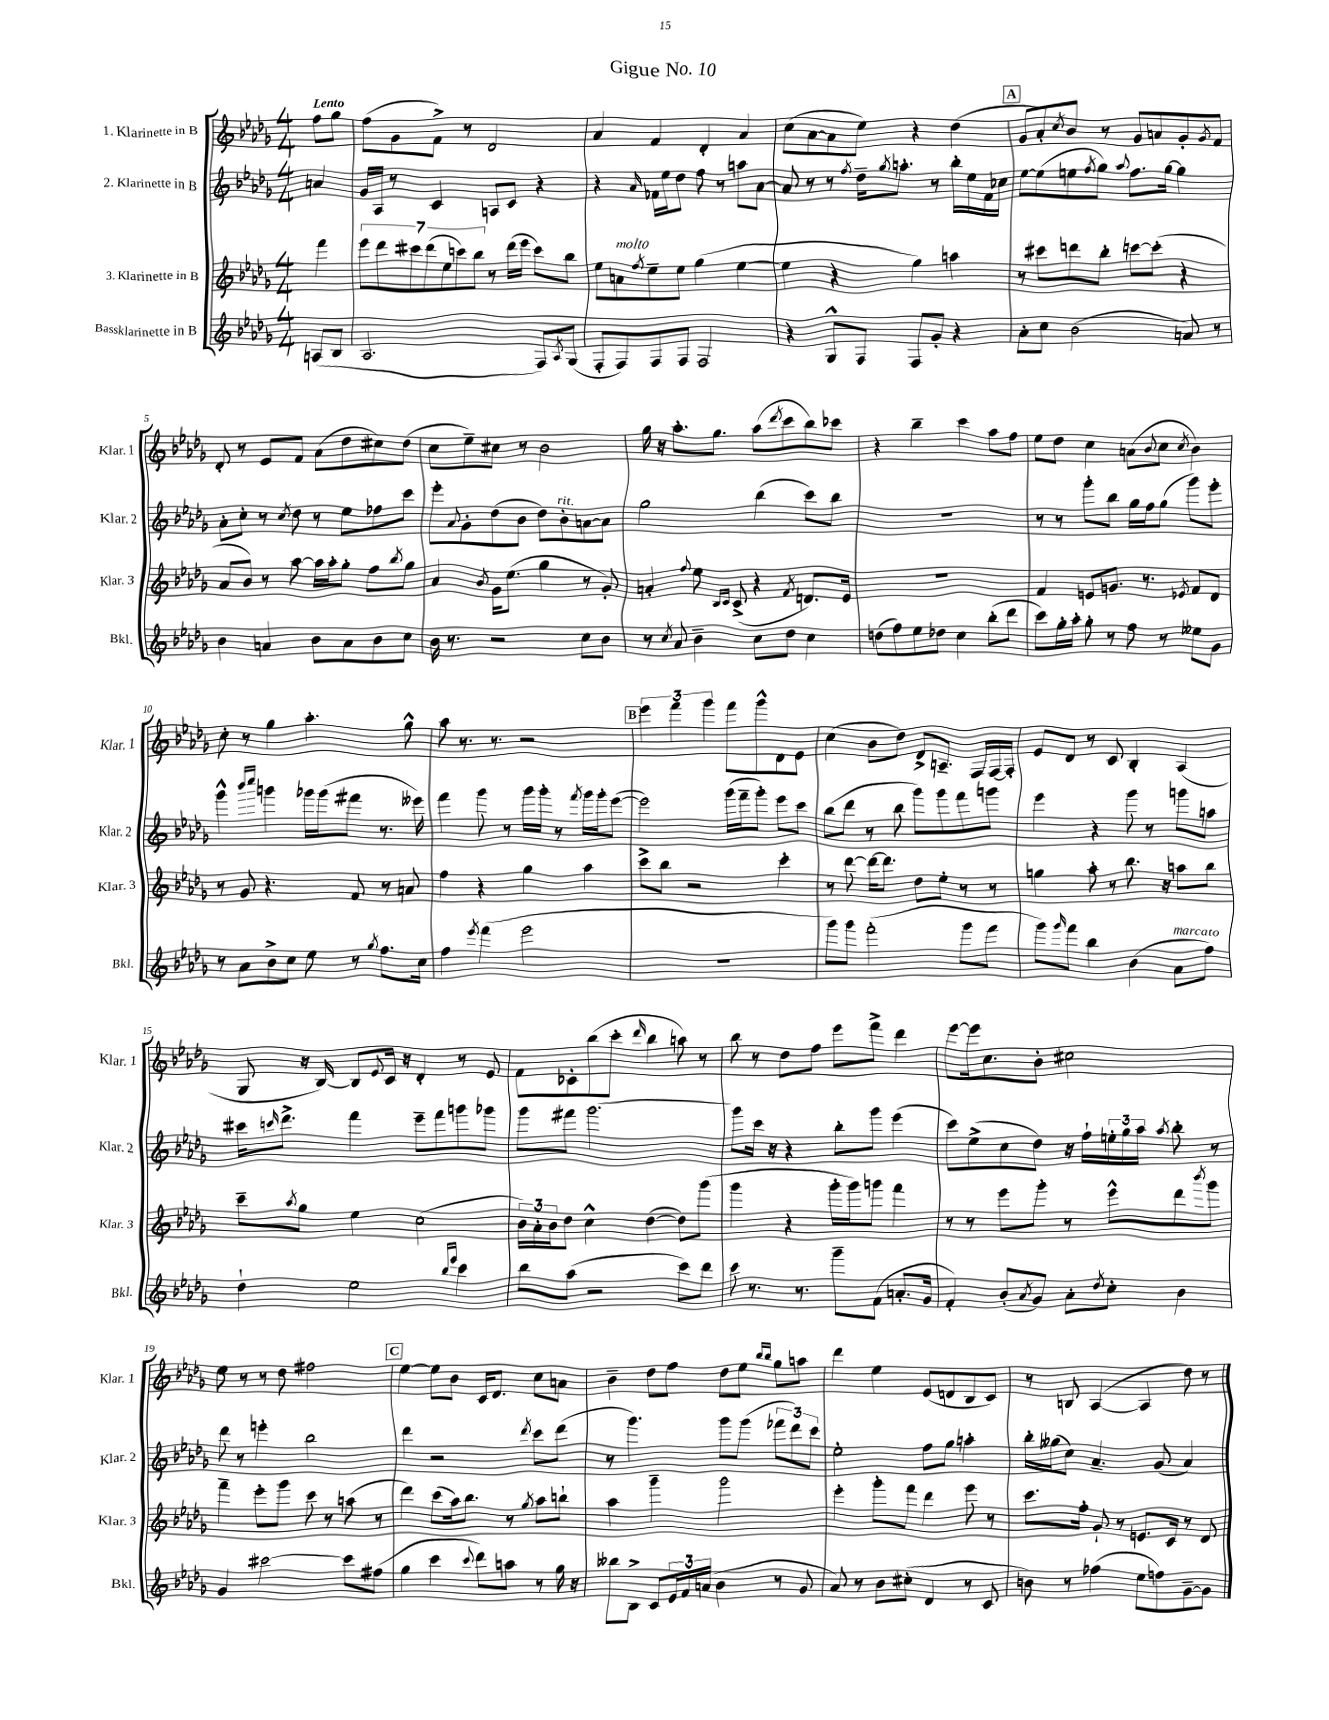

**kern	**kern	**kern	**kern
*part4	*part3	*part2	*part1
*staff4	*staff3	*staff2	*staff1
*I"Bassklarinette in B	*I"3. Klarinette in B	*I"2. Klarinette in B	*I"1. Klarinette in B
*I'Bkl.	*I'Klar. 3	*I'Klar. 2	*I'Klar. 1
*clefG2	*clefG2	*clefG2	*clefG2
*k[b-e-a-d-g-]	*k[b-e-a-d-g-]	*k[b-e-a-d-g-]	*k[b-e-a-d-g-]
*M4/4	*M4/4	*M4/4	*M4/4
=	=	=	=
!	!	!	!LO:TX:a:B:t=Lento
(8An/L	4fff\	4an/	8ff\L
8B-/J	.	.	8gg-\J
=1	=1	=1	=1
2.A-/	14eee-\L	16g-/LL	(8ff\L
.	.	16A-/JJ	.
.	14ddd-\	.	.
.	.	8r	8g-\
.	14ccc#X\	.	.
.	(14ddd-\	.	.
.	.	4c/	8f^\J)
.	14ee-\	.	.
.	14cccn\)	.	.
.	.	.	8r
.	14bb-\J	.	.
.	8r	8An/L	2d-/
.	(16ddd-\LL	8c/J	.
.	16eee-\JJ	.	.
8F/L)	8ccc\L)	4r	.
8qA-/	.	.	.
(8G-/J	8bb-\J	.	.
=2	=2	=2	=2
8F'/L	8ee-\L	4r	4a-/
!	!LO:TX:a:i:t=molto	!	!
8F/)	8an\	.	.
.	8qff/	16qqa-/	.
8F/	8ee-~\	16f-X\LL	4f/
.	.	16ee-\J	.
8F/J	8ee-\J	8dd-\J	.
2F/	(4gg-\	8ff\	4d-'/
.	.	8r	.
.	[4ee-\	8aan\L	4a-/
.	.	[8a-\J	.
=3	=3	=3	=3
4r	4ee-\]	8a-/]	(8cc\L
.	.	8r	[8a-\
8G-^^/L	4r	8r	8a-\]
.	.	8qff/	.
8F/J	.	16dd-~\KL	8ee-\J)
.	.	8qgg-/	.
.	.	8.aan'\J	.
8F/L	4gg-\)	.	4r
8g-'/J	.	8r	.
4r	4aan\	16bb-'\LL	(4dd-\
.	.	16ee-\	.
.	.	16f\	.
.	.	16cc-X\JJ	.
!!LO:REH:place=s1:t=A
=4	=4	=4	=4
8a-'\L	8r	[8ee-\L	8g-/L
8cc\J	8ccc#X\L	(8ee-\]	8a-'/)
.	.	.	8qcc/
(2b-\	8dddn\	8een\	8b-/J
.	.	8qff/	.
.	8bb-'\J	8gg-\J)	8r
.	.	8qqaa-/	.
.	[8cccn\L	8.ff\L	8g-/L
.	(8ccc'\J]	.	8an/
.	.	[16gg-\Jk	.
8an/)	4r	4gg-\]	8g-'/
.	.	.	8qg-/
8r	.	.	8f/J
!!LO:LB:g=z
=5	=5	=5	=5
4b-\	8a-/L	8a-'\L	8d-'/
.	8b-/J)	8cc'\J	8r
4an/	8r	8r	8e-/L
.	.	8qcc/	.
.	[8aa-\	8dd-\	8f/J
8b-\L	16aa-\LL]	8r	(8a-\L
.	16aa-'\J	.	.
8a\	8gg-'\J	8ee-\L	8dd-\
8b-\	8ff\L	8ff-X\	8cc#X\)
.	8qbb-/	.	.
8cc\J	8gg-\J	8ccc\J	(8dd-\J
=6	=6	=6	=6
16b-\	4a-/	8eee-'\L	8cc\L
8.r	.	.	.
.	.	8qqa-/	.
.	.	8g-'\	8ee-~\)
.	8qb-/	.	.
2r	16g-\KL	(8dd-\	8cc#X\J
.	(8.ee-\J	.	.
.	.	8b-\J	8r
.	4gg-\	8dd-\L)	2b-\
!	!	!LO:TX:a:i:t=rit.	!
.	.	8b-'\	.
8cc\L	8r	[8an\	.
8b-\J	8g-'/)	8a\J]	.
=7	=7	=7	=7
8r	4an'/	2gg-\	16gg-\
.	.	.	16r
8qcc/	.	.	.
8a-/	.	.	8.aa-'\L
.	8qqff/	.	.
4b-~\	8ee-\	.	.
.	.	.	8.gg-\J
.	16qqB-/LL	.	.
.	16qqc/JJ	.	.
.	(8c^/	.	.
8cc\L	4r	(4bb-\	(8aa-\L
.	.	.	8qddd-/
8dd-\J	.	.	8ccc\
.	8qf/	.	.
4cc\	8.dn/L)	8ccc\L)	8bb-\)
.	.	8bb-\J	8ccc-X\J
.	16e-/Jk	.	.
=8	=8	=8	=8
(8ddn\L	1r	1r	4r
8ff\)	.	.	.
8ee-\	.	.	4bb-~\
8dd-X\J	.	.	.
4cc\	.	.	4ccc\
(8bb-'\L	.	.	8aa-\L
8ddd-\J	.	.	8ff\J
=9	=9	=9	=9
8ccc\L)	4f/	8r	8ee-\L
16gg-'\L	.	8r	8dd-\J
16aa-'\JJ	.	.	.
8gg-'\	8en/L	8ggg-'\L	4cc\
8r	8.gn/J	8bb-\J	.
8ff\	.	16gg-\LL	(8an\L
.	8.r	16ff\J	.
.	.	.	8qqb-/
8r	.	(8gg-\J	8cc\J
.	8qe-X/	.	8qcc/
8ee--X\L	8f/L	8ggg-\L)	4b-\)
8g-\J	8d-/J	8eee-'\J	.
!!LO:LB:g=z
=10	=10	=10	=10
8r	8r	4ggg-^^\	8cc'\
8a-\L	8g-/	.	8r
.	.	16qqbbb-/LL	.
.	.	16qqcccc/JJ	.
8b-^\	4.r	4gggn\	4gg-\
8cc\J	.	.	.
8ee-\	.	16ggg-X\LL	4.aa-'\
.	.	(16ggg-\J	.
8r	8f/	8fff#X\J	.
8qgg-/	.	.	.
8.ff\L	8r	8.r	.
.	8an/	.	8gg-^^\
16cc\Jk	.	16eee--X\)	.
=11	=11	=11	=11
4ff\	4ff\	4fff\	8aa-\
.	.	.	8.r
8qeee-/	.	.	.
(4fff\	4r	8ggg-\	.
.	.	.	8.r
.	.	8r	.
2eee-\	4gg-\	16ggg-\LL	2r
.	.	16ggg-'\JJ	.
.	.	8r	.
.	.	8qfff/	.
.	4aa-\	16ggg-\LL	.
.	.	16ggg-'\J	.
.	.	([8eee-\J	.
!!LO:REH:place=s1:t=B
=12	=12	=12	=12
1r	8ccc^\L	2eee-\])	6eee-\
.	8bb-\J	.	.
.	.	.	6fff\
.	2r	.	.
.	.	.	6ggg-\
.	.	(16ggg-\LL	8fff\L
.	.	16fff~\J	.
.	.	8ggg-'\J)	8ggg-^^\
.	4ccc'\	8eee-\L	8d-\
.	.	8ccc\J	8e-\J
=13	=13	=13	=13
8ggg-\L)	8r	(8bb-\L	(4cc\
8ggg-\J	[8ddd-\	8ddd-\J	.
(2fff'\	16ddd-\KL_	8r	8b-\L
.	8.ddd-\J]	.	.
.	.	8bb-\	8dd-\J)
.	8dd-\L	8ggg-\L)	8d-^/L
.	8ee-'\J	8ggg-\	8.An~/J
8ggg-\L	8r	8fff\	.
.	.	.	16F/LL
8fff\J	8r	8gggn\J	[16F/
.	.	.	16F'/JJ]
=14	=14	=14	=14
8ggg-\L)	4ggn\	4eee-\	8e-/L
16qqggg-/	.	.	.
8fff\J	.	.	8d-/J
4bb-\	8aa-'\	4r	8r
.	8r	.	8c/
(4b-\	8.bb-\	8ggg-\	4B-'/
.	.	8r	.
.	16r	.	.
!LO:TX:a:i:t=marcato	!	!	!
8a-\L	8aan\L	8gggn\L	(4A-/
8ff\J)	8bb-\J	8aan\J	.
!!LO:LB:g=z
=15	=15	=15	=15
4dd-`\	8ccc~\L	16ccc#X\KL	8G-/
.	.	16qqcccn/	.
.	.	8.ddd-^\J	.
.	8qaa-/	.	.
.	8gg-\J	.	16r
.	.	.	[16B-/)
2ee-\	4ee-\	4fff\	8B-/L]
.	.	.	8qqe-/
.	.	.	16c/Jk
.	.	.	16r
.	(2cc\	8eee-~\L	4d-'/
.	.	8fff\	.
16qqbb-/LL	.	.	.
16qqeee-/JJ	.	.	.
4ccc\	.	8gggn\	8r
.	.	8ggg-X\J	8e-/
=16	=16	=16	=16
8bb-\L	24b-\LL)	8ggg-\L	8f\L
.	24a-'\	.	.
.	24b-\J	.	.
(8aa-\J	8dd-\J	8fff#X\J	8c-X'\
2r	4cc^^\	[2.ggg-\	(8bb-\
.	.	.	8ccc'\J
.	.	.	16qqddd-/
.	([4dd-\	.	4bb-\
8ccc\L)	8dd-\L])	.	8aan\)
8ddd-\J	(8ggg-\J	.	8r
=17	=17	=17	=17
8ccc\	4ggg-\	8ggg-\L]	8bb-\
8.r	.	16ccc\Jk	8r
.	.	16r	.
.	4r	4r	8dd-\L
8.r	.	.	.
.	.	.	8ff\J
8ggg-~\L	16ggg-'\LL	8bb-'\L	8eee-\L
.	16ggg-\J)	.	.
(8f\J	8gggn\J	8ggg-\J	8fff^\J
8.an'/L	4fff\	(4eee-\	4ddd-\
16g-/Jk	.	.	.
=18	=18	=18	=18
4f'/)	8r	8ccc\L)	[8eee-\L
.	8r	(8ee-^\	16eee-\k]
.	.	.	8.cc\
(8b-'/L	8eee-\L	8cc\	.
8qa-/	.	.	.
8g-/J)	8ggg-'\J	8dd-\J)	8b-'\J
8a-'\L	8r	16r	2cc#X\
.	.	16ff`\LL	.
8qdd-/	.	.	.
8cc'\J	8eee-^^\L	24een'\	.
.	.	24gg-\	.
.	.	24aa-\JJ	.
.	.	8qaa-/	.
4b-\	8ddd-\	8bb-'\	.
.	8qbbb-/	.	.
.	8ggg-\J	8r	.
!!LO:LB:g=z
=19	=19	=19	=19
4g-/	4fff~\	8ddd-\	8ee-\
.	.	8r	8r
[2ccc#X\	8eee-'\L	4eeen'\	8r
.	8ggg-\J	.	8dd-\
.	8ccc\	2bb-\	2ff#X\
.	8r	.	.
8ccc#\L]	(8aan\	.	.
(8ff#X\J	8r	.	.
!!LO:REH:place=s1:t=C
=20	=20	=20	=20
4gg-\	4ddd-\)	4ddd-\	[4ee-\
4ccc\	(8ccc\L	2r	8ee-\L]
.	16aa-\k)	.	8b-\J
.	8.bb-\J	.	.
8qqccc/	.	.	.
8ddd-\L)	.	.	16c/KL
.	.	.	8.d-/J
8aan\J	8r	.	.
.	8qgg-/	8qddd-/	.
8r	8aa-\L	8ccc\L	8cc\L
16gg-\	8bbn`\J	(8ddd-\J	8an\J
16r	.	.	.
=21	=21	=21	=21
8bb--X\L	4aa-\	8r	4b-~\
8B-^\J	.	4.ggg-\)	.
8c/L	4ggg-~\	.	8dd-\L
24e-/L	.	.	8ff\J
24f/	.	.	.
(24an/JJ	.	.	.
4b-\	2ggg-\	8ggg-\L	8dd-\L
.	.	(8ggg-\J	8ee-\J
.	.	.	16qqbb-/LL
.	.	.	16qqbb-/JJ
8r	.	12fff-X\L	8gg-\L
.	.	12ddd-\)	.
8g-/	.	.	8aan\J
.	.	12ccc\J	.
=22	=22	=22	=22
8a-/)	4eee-'\	2ee-'\	4ddd-\
8r	.	.	.
8b-\L	8ggg-'\L	.	4ee-\
(8cc#X'\J	8fff\J	.	.
4d-/	4ddd-\	8ff\L	(8e-/L
.	.	8gg-\J	8dn/
8r	8eee-\	4aan'\	8B-/
8c/	8r	.	8c/J)
=23	=23	=23	=23
8bn\)	8.ccc\L	16bb-'\LL	8r
.	.	(16gg--X\J	.
8r	.	8cc\J)	8Bn/
.	16ff'\Jk	.	.
(4ff-X\	8g-`/	4.a-~/	([4A-/
.	8r	.	.
8ee-\L	8.en/L	.	4A-/]
8ffn\)	.	(8g-/	.
.	16c/Jk	.	.
[8g-~\	8r	4a-/)	8dd-\)
8g-\J]	8d-/	.	8r
==	==	==	==
*-	*-	*-	*-
